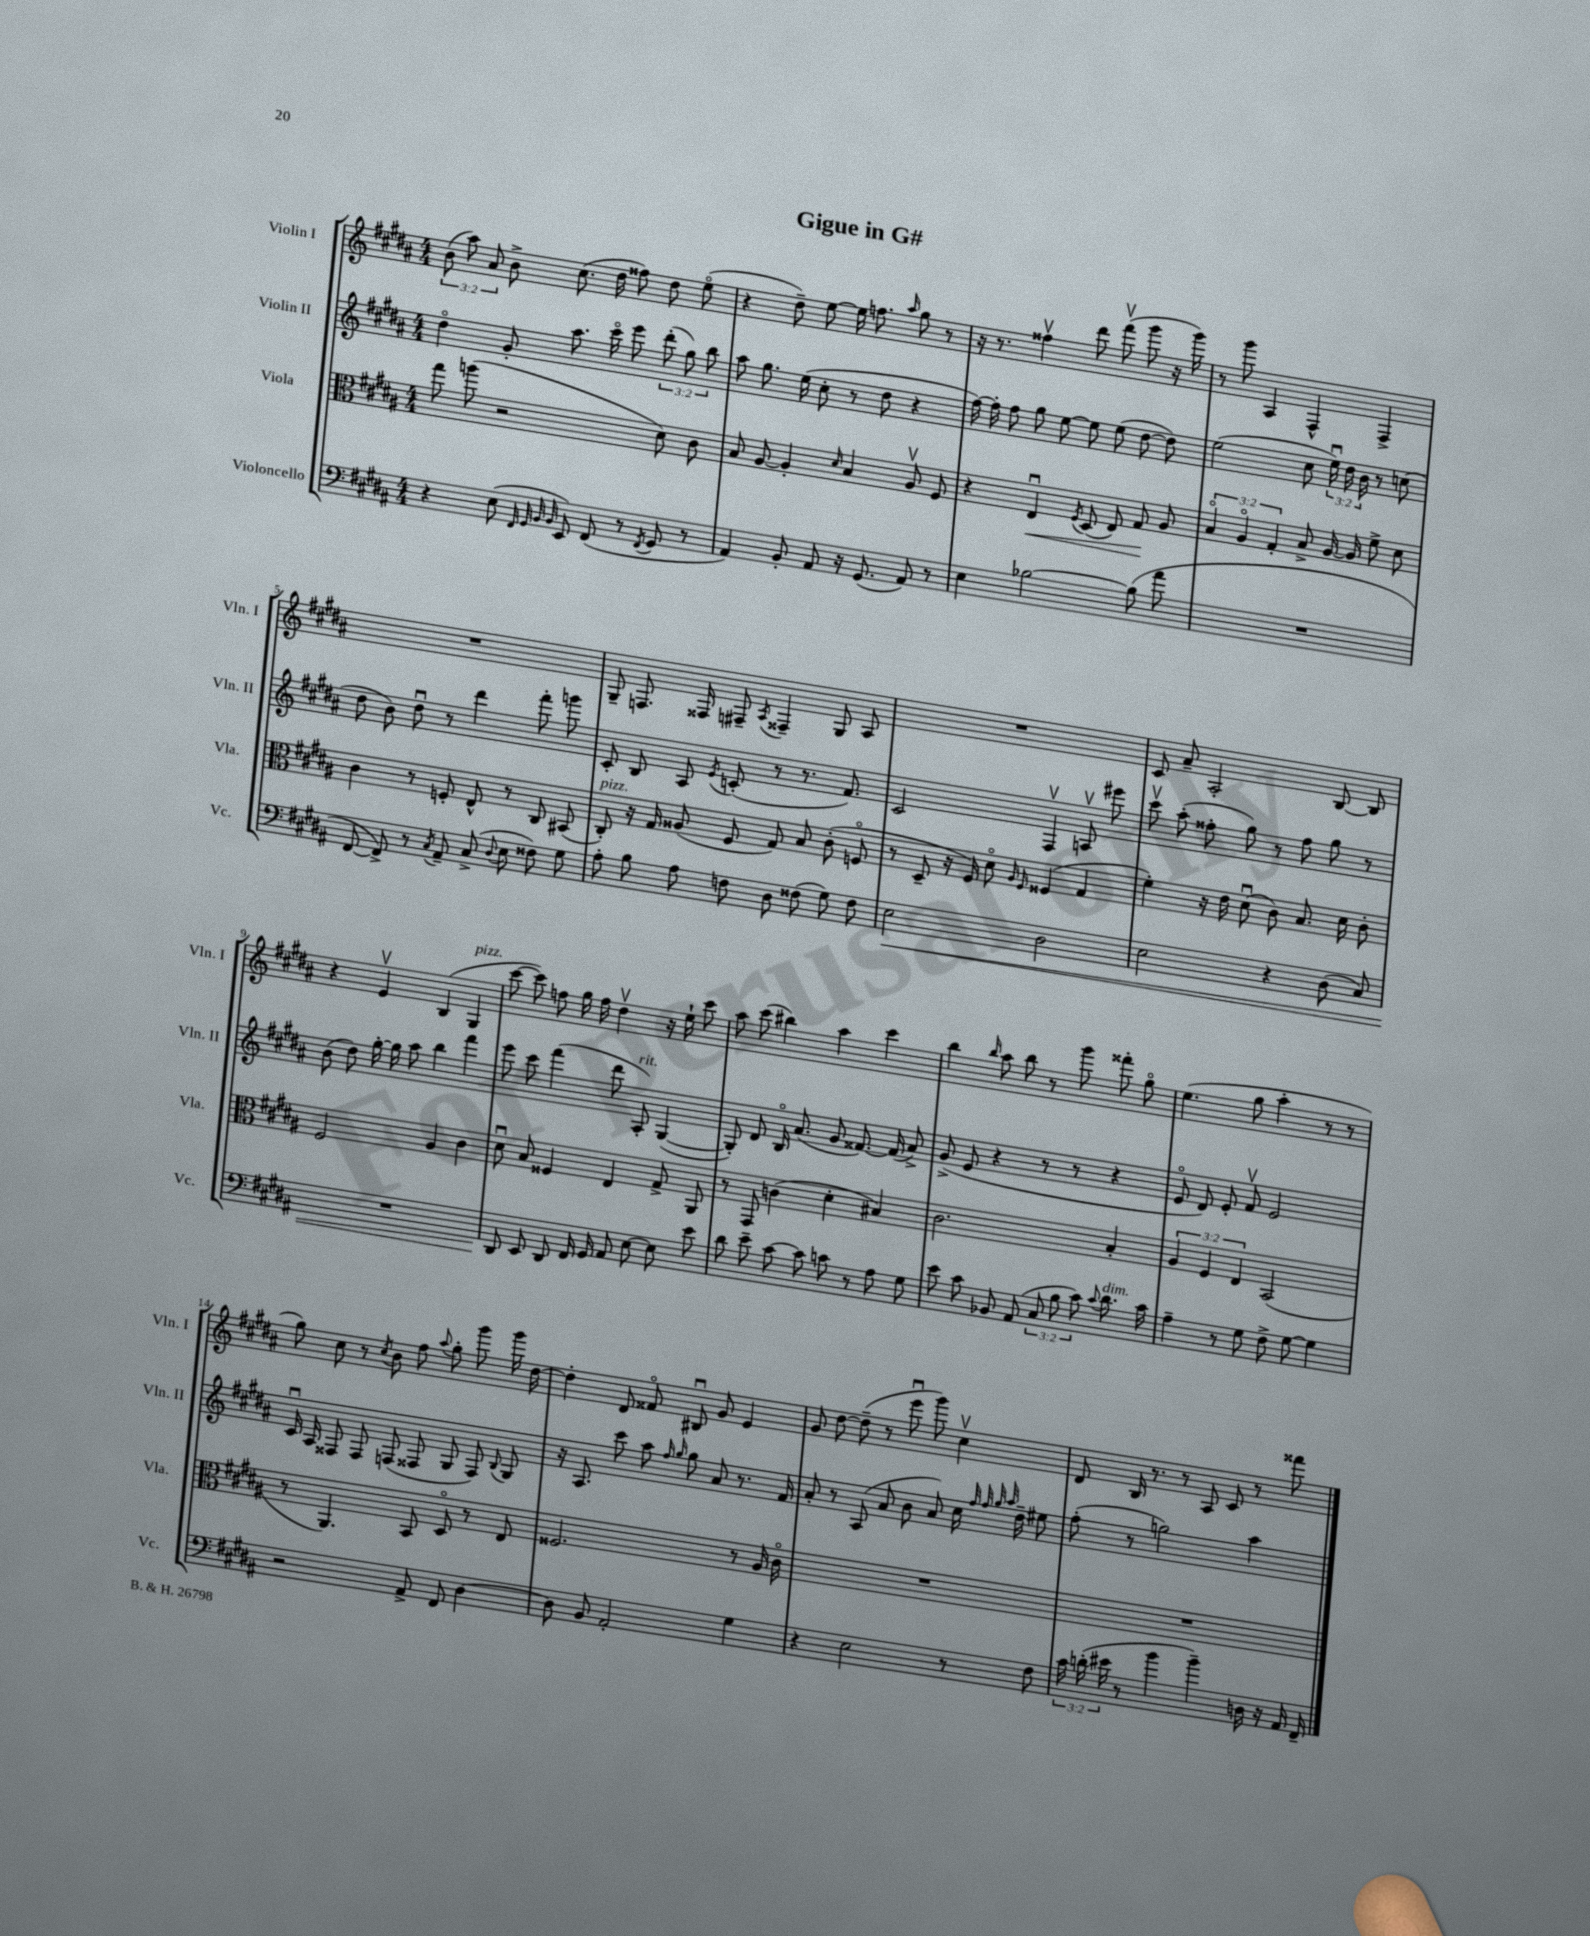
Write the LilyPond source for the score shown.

\header { title = "Gigue in G#" }
<<
\new StaffGroup <<
\new Staff = "s0" \with { instrumentName = "Violin I" shortInstrumentName = "Vln. I" } {
    \clef treble \key b \major \numericTimeSignature \time 4/4 \override Staff.TupletNumber.text = #tuplet-number::calc-fraction-text
    \autoBeamOff \tuplet 3/2 { b'8( ais''8) ais'8 } b'8-> cis''8.( dis''16 fisis''8) dis''8 e''8\flageolet( |
    r4 dis''8--) e''8~ e''16 f''8. \grace { ais''16 } gis''8 r8 |
    r16 r8. fisis''4\upbow dis'''8 fis'''8\upbow( gis'''8 r16 gis'''16) |
    r8 gis'''8 ais4 fis4-^ fis4-> |
    R1 |
    gis8-- f8. fisis16 fis8-- \acciaccatura { ais8 } fisis4-- gis8 ais8 |
    R1 |
    cis'8 ais'8-- ais2-. b8~ b8 |
    r4 e'4\upbow b4( gis4^\markup { \italic "pizz." } |
    cis'''8~ cis'''8) f''8 gis''16 f''16 dis''4\upbow r16 e''16-! cis'''8 |
    ais''8 cis'''8( bis''4) ais''4 cis'''4 |
    b''4 \grace { b''16 } ais''8 b''8 r8 gis'''8 fisis'''8-. gis''8\flageolet |
    e''4.( gis''8 ais''4-. r8 r8 |
    gis''8) cis''8 r8 \acciaccatura { cis''8 } b'8 fis''8 \appoggiatura { ais''8 } gis''8-. gis'''8 gis'''16 dis''16~ |
    dis''4-. dis'8 fisis'8\flageolet bis8\downbow gis'8 e'4 |
    gis'8 dis''8~ dis''8--( r8 e'''8\downbow gis'''8) cis''4\upbow |
    dis'8 b16 r8. r8 ais8 cis'8 r8 fisis'''8 \bar "|." |
}
\new Staff = "s1" \with { instrumentName = "Violin II" shortInstrumentName = "Vln. II" } {
    \clef treble \key b \major \numericTimeSignature \time 4/4 \override Staff.TupletNumber.text = #tuplet-number::calc-fraction-text
    \autoBeamOff dis''4\flageolet gis'8-. ais''8. cis'''16\flageolet e'''8 \tuplet 3/2 { dis'''8-.( gis''8) b''8 } |
    ais''8 gis''8. e''16( cis''8-. r8 dis''8 r4 |
    fis''16~) fis''16-. fis''8 gis''8 e''8~ e''8 e''8( dis''8~ dis''8) |
    e''2( cis''8 \tuplet 3/2 { e''16\downbow) dis''16 b'16 } r8 c''8( |
    dis''8 b'8) dis''8\downbow r8 dis'''4 fis'''8-. g'''8 |
    cis'8-. b8 ais8 \acciaccatura { e'8 } c'8-.( r8 r8. fis'8.) |
    cis'2 fis4\upbow a8\upbow eis'''8 |
    cis'''8\upbow ais''8-.( fisis''8-. gis''8) r8 fisis''8 gis''8 r8 |
    b'8( dis''8) gis''16~-. gis''16 ais''8 b''4 fis'''4 |
    e'''8 cis'''8 fis'''4( dis'''8 ais8-.^\markup { \italic "rit." }) gis4~( |
    gis8-.) dis'8 b16\flageolet ais'8.( gis'8 fisis'8.~) fisis'16( ais'8->) |
    gis'8->( e'8 r4 r8 r8 r4 |
    e'8\flageolet dis'8) e'8-. fis'8\upbow e'2 |
    cis'16\downbow ais16 fisis8 fisis8 f8( fisis8 gis8 fisis8) \appoggiatura { b8 } gis8 |
    r16 ais8. cis'''8 ais''8 \grace { fis''16 gis''16 } gis''8 ais'8 r8. fis'16 |
    ais'8-. r8 ais8( ais'8 b'8 ais'8) cis''16 \grace { fis''32 fis''32 gis''32 ais''32 } dis''16-- eis''8 |
    fis''8-.( r8 g''2) ais''4 \bar "|." |
}
\new Staff = "s2" \with { instrumentName = "Viola" shortInstrumentName = "Vla." } {
    \clef alto \key b \major \numericTimeSignature \time 4/4 \override Staff.TupletNumber.text = #tuplet-number::calc-fraction-text
    \autoBeamOff gis''8 a''8( r2 dis'8) cis'8 |
    b8 ais8~ ais4-. \grace { dis'16 } b4 ais8\upbow fis8 |
    r4 e4\downbow\< \acciaccatura { fis8 } dis8( e8) gis8\! ais8 |
    \tuplet 3/2 { b4\flageolet ais4\flageolet gis4-. } b8-> ais16~ ais16 fis'8-> dis'8 |
    cis'4 r8 f8-. e8-^ r8 cis8 bis,8( |
    cis8-.^\markup { \italic "pizz." }) r16 gis16 aisis8( fis8 gis8) b8 cis'8-.( f8\flageolet |
    r8 dis8-- r16 fis16) dis'8\flageolet \grace { ais16 fis16 } fisis4( gis4 |
    fis'4-.) r16 e'16 dis'8\downbow( cis'8) b8. dis'16 cis'8-. |
    fis2 ais4 cis'4 |
    dis'8\downbow b8 fisis4 e4 gis8-> ais,8 |
    r8 gis,8 c'4( dis'4-. bis4) |
    cis'2. b4-. |
    \tuplet 3/2 { ais4 fis4 e4 } b,2( |
    r8 ais,4.) b,8 dis8\flageolet r8 e8 |
    fisis2. r8 ais16 cis'16\flageolet |
    R1 |
    R1 \bar "|." |
}
\new Staff = "s3" \with { instrumentName = "Violoncello" shortInstrumentName = "Vc." } {
    \clef bass \key b \major \numericTimeSignature \time 4/4 \override Staff.TupletNumber.text = #tuplet-number::calc-fraction-text
    \autoBeamOff r4 e8( \grace { fis,32 gis,32 b,32 b,32 } e,8) fis,8( r8 \acciaccatura { fis,8 } gis,8 r8 |
    ais,4) b,8-. ais,8 r16 gis,8.( ais,8) r8 |
    e4 bes2~ bes8( ais'8 |
    R1 |
    fis,8~ fis,8->) r8 \acciaccatura { cis8 } ais,8-- cis8->( \appoggiatura { dis8 } e8 fisis8) gis8 |
    ais8-. b8 ais8 f8 dis8 fisis8( gis8) fisis8 |
    e2\< dis2 |
    e2 r4 dis8( cis8) |
    R1 |
    dis,8\! e,8 dis,8 fis,16 gis,16 ais,8 e8~ e8 e'8 |
    dis'8 e'8-- cis'8~ cis'8 c'8 r8 ais8 gis8 |
    e'8 cis'8 bes,8 ais,8( \tuplet 3/2 { cis8 b8 cis'8) } \appoggiatura { cis'8 } dis'8.^\markup { \italic "dim." } cis'16 |
    ais4-- r8 gis8 fis8-> gis8~ gis4 |
    r2 ais,8-> fis,8 dis4~ |
    dis8 b,8 ais,2-. gis4 |
    r4 e2 r8 fis8 |
    \tuplet 3/2 { cis'16 d'16-.( eis'16 } r8 b'4 b'4--) d16 r16 ais,16 fis,16-- \bar "|." |
}
>>
>>
